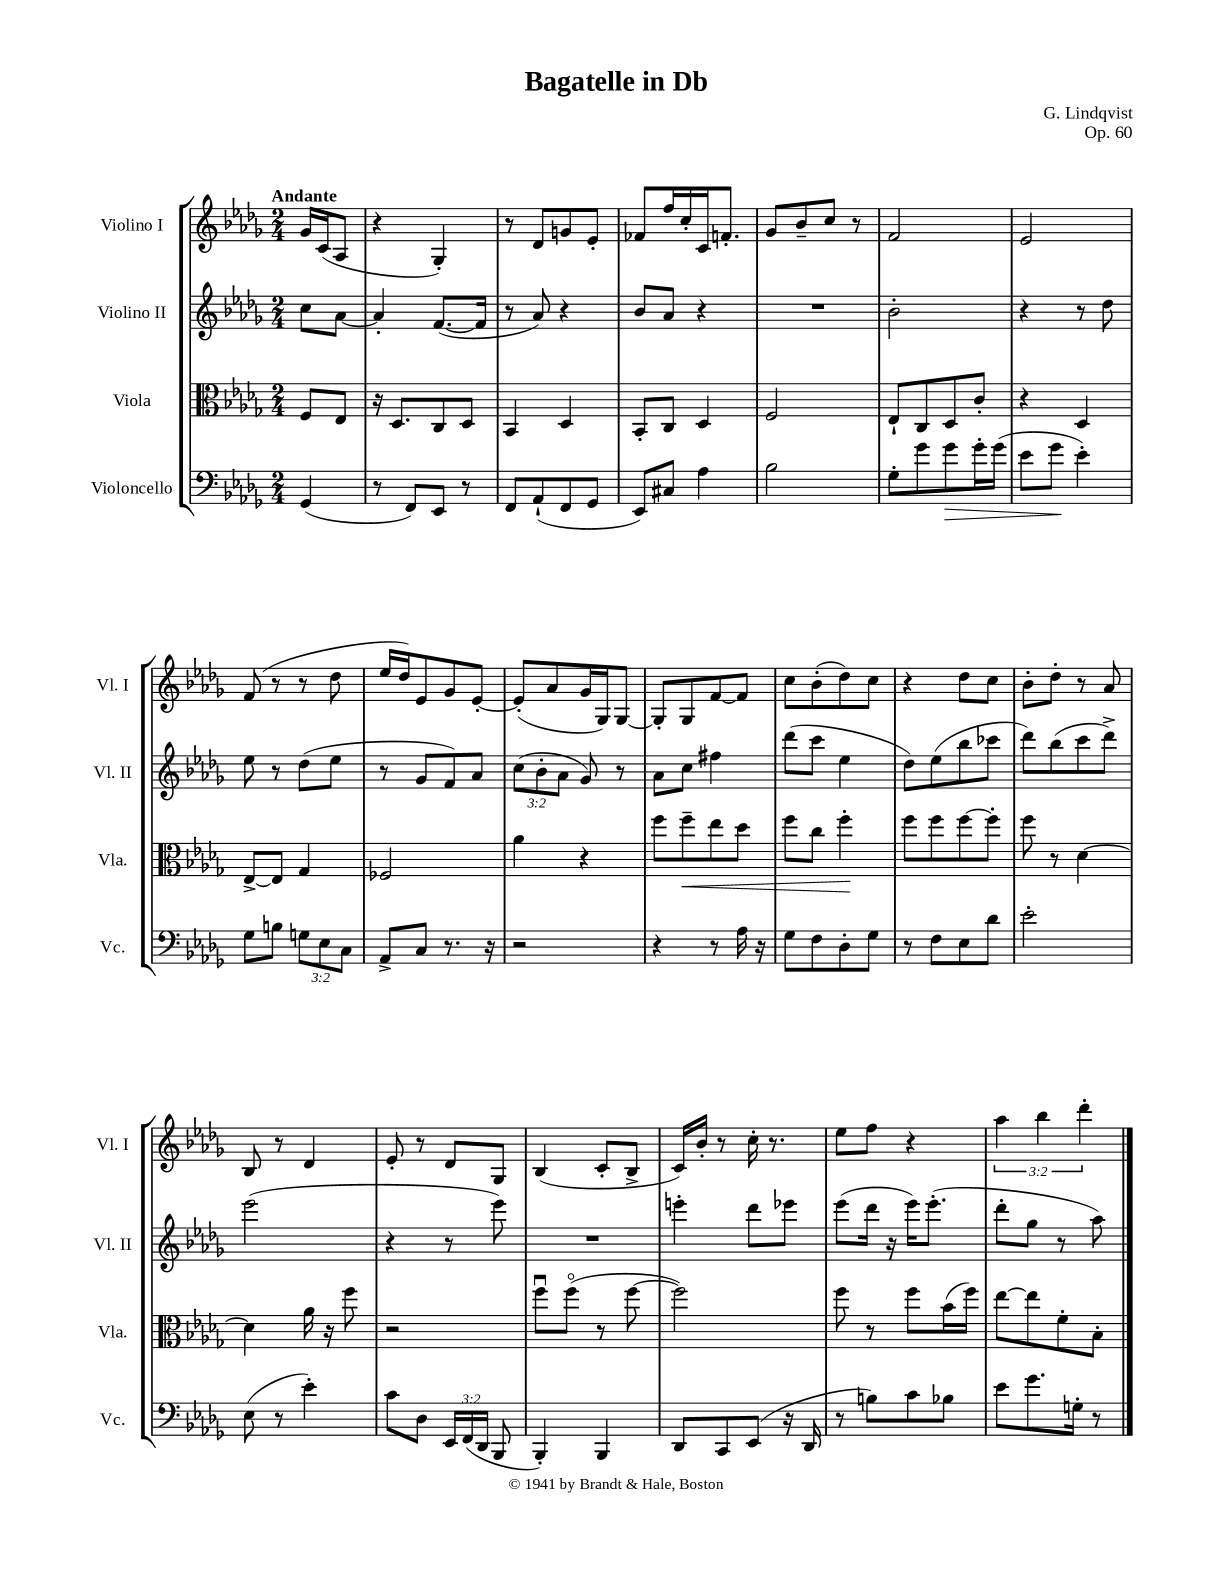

**kern	**kern	**kern	**kern
*staff4	*staff3	*staff2	*staff1
*clefF4	*clefC3	*clefG2	*clefG2
*k[b-e-a-d-g-]	*k[b-e-a-d-g-]	*k[b-e-a-d-g-]	*k[b-e-a-d-g-]
*M2/4	*M2/4	*M2/4	*M2/4
(4GG-/	8F/L	8cc\L	16g-/LL
.	.	.	(16c/J
.	8E-/J	[8a-\J	8A-/J
=	=	=	=
8r	16r	4a-'/]	4r
.	8.D-/L	.	.
8FF/L)	.	.	.
8EE-/J	8C/	([8.f/L	4G-'/)
8r	8D-/J	.	.
.	.	16f/]Jk	.
=	=	=	=
8FF/L	4BB-/	8r	8r
(8AA-`/	.	8a-/)	8d-/L
8FF/	4D-/	4r	8g/
8GG-/J	.	.	8e-'/J
=	=	=	=
8EE-/L)	8BB-'/L	8b-/L	8f-/L
8C#/J	8C/J	8a-/J	16ff/L
.	.	.	16cc'/
4A-\	4D-/	4r	16c/J
.	.	.	8.f'/J
=	=	=	=
2B-\	2F/	2r	8g-/L
.	.	.	8b-~/
.	.	.	8cc/J
.	.	.	8r
=	=	=	=
8G-'\L	8E-`/L	2b-'\	2f/
8g-\	8C/	.	.
8g-\	8D-/	.	.
16g-'\L	8c'/J	.	.
(16g-\JJ	.	.	.
=	=	=	=
8e-\L	4r	4r	2e-/
8g-\J	.	.	.
4e-'\)	4D-/	8r	.
.	.	8dd-\	.
=	=	=	=
8G-\L	[8E-^/L	8ee-\	(8f/
8B\J	8E-/]J	8r	8r
12G\L	4G-/	(8dd-\L	8r
12E-\	.	.	.
.	.	8ee-\J	8dd-\
12C\J	.	.	.
=	=	=	=
8AA-^/L	2F-/	8r	16ee-/LL
.	.	.	16dd-/J)
8C/J	.	8g-/L	8e-/
8.r	.	8f/)	8g-/
.	.	8a-/J	[8e-'/J
16r	.	.	.
=	=	=	=
2r	4a-\	(12cc\L	(8e-'/]L
.	.	12b-'\	.
.	.	.	8a-/
.	.	12a-\J	.
.	4r	8g-/)	16g-/L
.	.	.	16G-/J)
.	.	8r	[8G-/J
=	=	=	=
4r	8ff\L	8a-\L	8G-'/]L
.	8ff~\	8cc\J	8G-/
8r	8ee-\	4ff#\	[8f/
16A-\	8dd-\J	.	8f/]J
16r	.	.	.
=	=	=	=
8G-\L	8ff\L	(8ddd-\L	8cc\L
8F\	8cc\J	8ccc\J	(8b-'\
8D-'\	4ff'\	4ee-\	8dd-\)
8G-\J	.	.	8cc\J
=	=	=	=
8r	8ff\L	8dd-\L)	4r
8F\L	8ff\	(8ee-\	.
8E-\	[8ff\	8bb-\	8dd-\L
8d-\J	8ff'\]J	8ccc-\J	8cc\J
=	=	=	=
2e-'\	8ff\	8ddd-\L)	8b-'\L
.	8r	(8bb-\	8dd-'\J
.	[4d-\	8ccc\	8r
.	.	8ddd-^\J)	8a-/
=	=	=	=
(8E-\	4d-\]	(2eee-\	8B-/
8r	.	.	8r
4e-'\)	16a-\	.	4d-/
.	16r	.	.
.	8ff\	.	.
=	=	=	=
8c\L	2r	4r	8e-'/
8D-\J	.	.	8r
24EE-/LL	.	8r	8d-/L
(24FF/	.	.	.
24DD-/JJ	.	.	.
8BBB-/	.	8eee-\)	8G-/J
=	=	=	=
4BBB-'/)	8ffu\L	2r	(4B-/
.	(8ffo\J	.	.
4BBB-/	8r	.	8c'/L
.	[8ff\	.	8B-^/J
=	=	=	=
8DD-/L	2ff\])	4eee'\	16c/LL)
.	.	.	16b-'/JJ
8CC/	.	.	8r
(8EE-/J	.	8ddd-\L	16cc'\
.	.	.	8.r
16r	.	8eee-\J	.
16DD-/	.	.	.
=	=	=	=
8r	8ff\	(8eee-\L	8ee-\L
8B\L)	8r	16ddd-\Jk	8ff\J
.	.	16r	.
8c\	8ff\L	16eee-\LK)	4r
.	.	(8.eee-'\J	.
8B-\J	(16b-\L	.	.
.	16ff\JJ)	.	.
=	=	=	=
8e-\L	[8ee-\L	8ddd-'\L	6aa-\
8.g-\	8ee-\]	8gg-\J	.
.	.	.	6bb-\
.	8f'\	8r	.
16G'\Jk	.	.	.
.	.	.	6ddd-'\
8r	8B-'\J	8aa-\)	.
==	==	==	==
*-	*-	*-	*-
